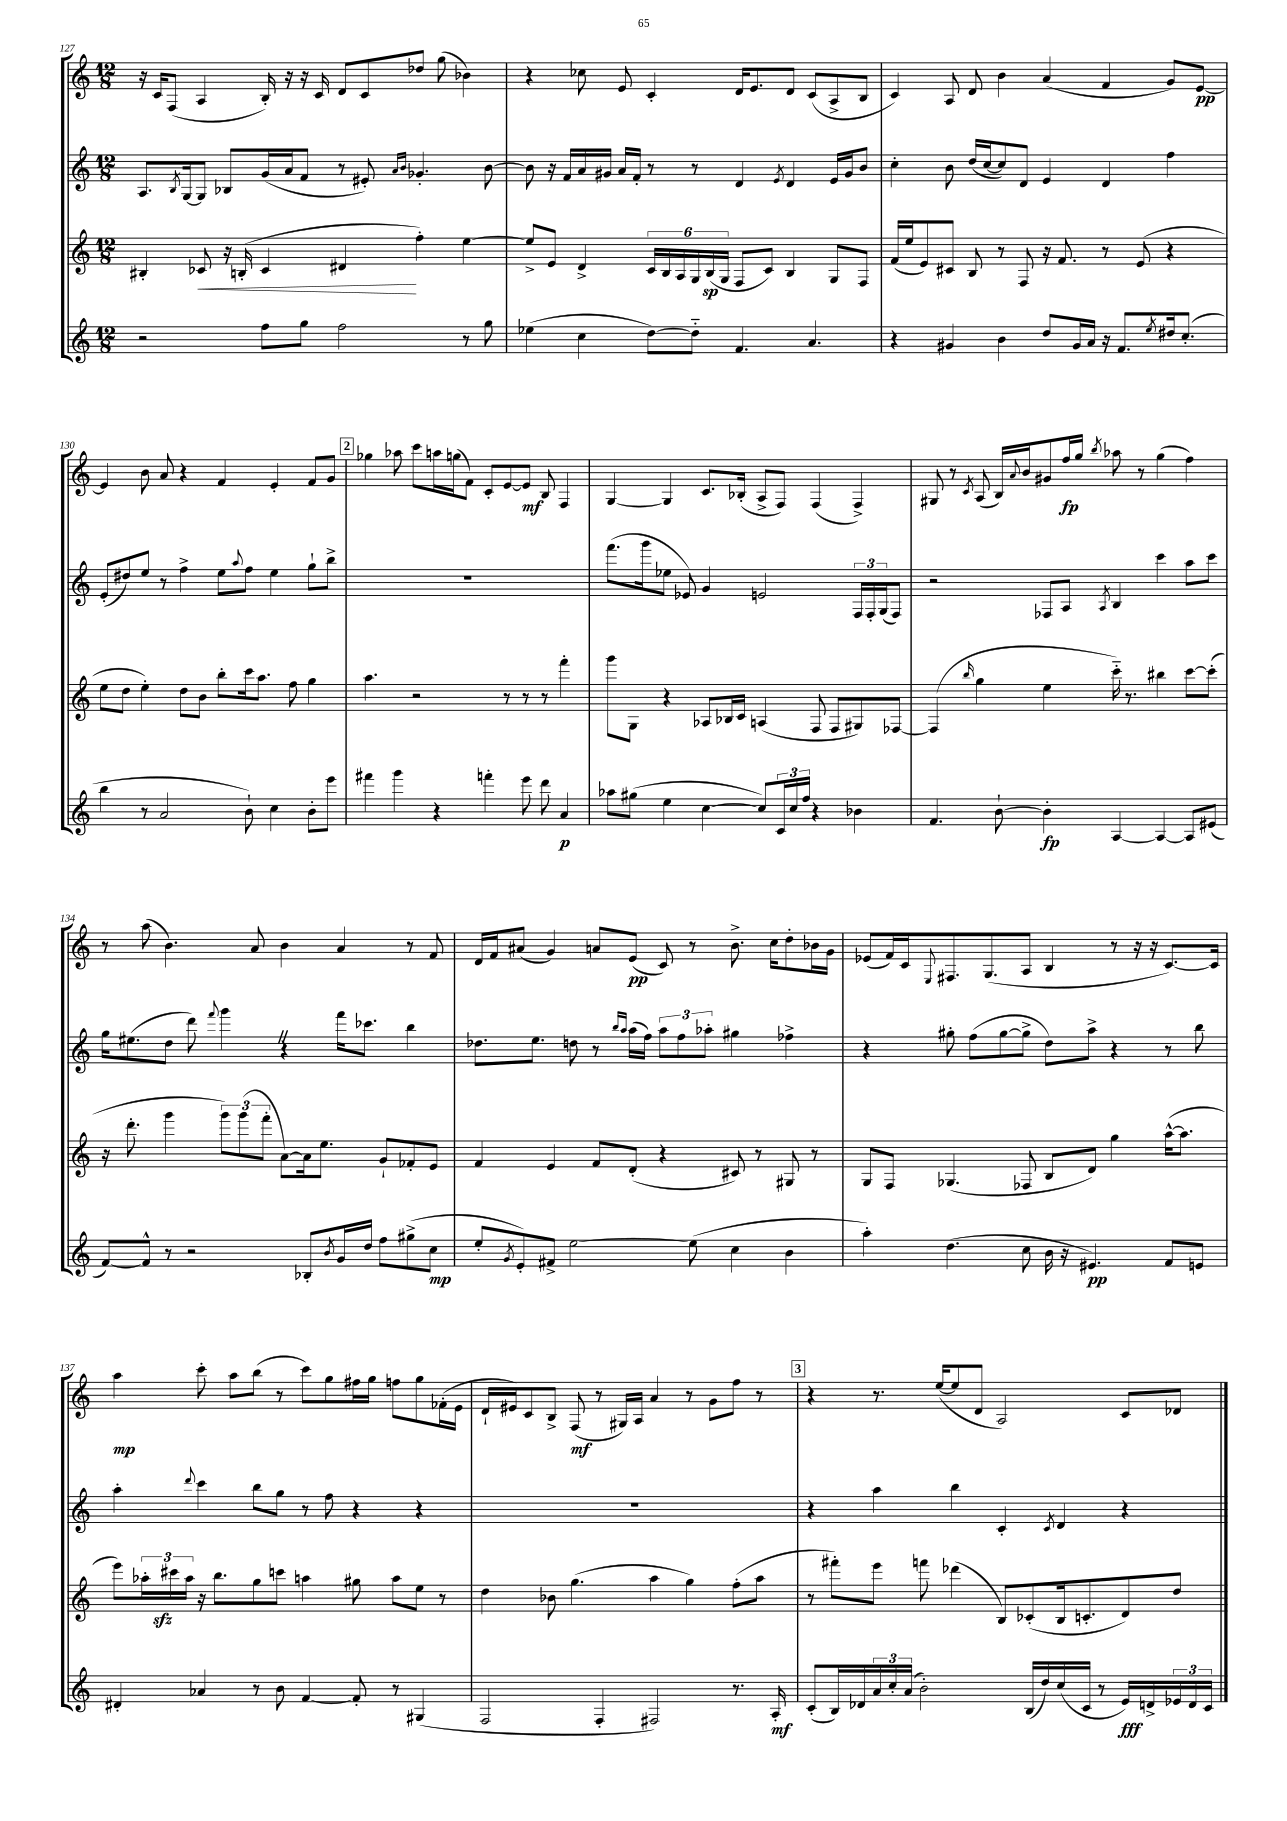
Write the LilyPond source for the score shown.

<<
\new StaffGroup <<
\new Staff = "s0" {
    \clef treble \key c \major \numericTimeSignature \time 12/8
    r16 c'16 f8( a4 b16-.) r16 r16 c'16 d'8 c'8 des''8 g''8( bes'4) |
    r4 ces''8 e'8 c'4-. d'16 e'8. d'8 c'8( a8-> b8 |
    c'4) a8 d'8 b'4 a'4( f'4 g'8) e'8~\pp |
    e'4 b'8 a'8 r4 f'4 e'4-. f'8 g'8 |
    \mark \markup { \box "2" } ges''4 aes''8 c'''8 a''16 g''16( f'8) c'8-. e'8~ e'8\mf b8 f4 |
    g4~ g4 c'8. bes16-.( a8-> f8) f4( f4->) |
    gis8 r8 \acciaccatura { c'8 } a8( b16) \appoggiatura { a'8 } b'16 gis'8 f''16\fp g''16 \acciaccatura { b''8 } aes''8 r8 g''4( f''4) |
    r8 a''8( b'4.) a'8 b'4 a'4 r8 f'8 |
    d'16 f'16 ais'8( g'4) a'8 e'8\pp( c'8) r8 b'8.-> c''16 d''8-. bes'16 g'16 |
    ees'8( f'16) c'16 \appoggiatura { e8 } fis8. g8.( a8 b4 r8 r16 r16 c'8.~) c'16 |
    a''4\mp c'''8-. a''8 b''8( r8 c'''8) g''8 fis''16 g''16 f''8 g''8 fes'16-.( e'16 |
    d'16-! eis'16) c'8 b8-> f8\mf( r8 gis16) a16 a'4 r8 g'8 f''8 r8 |
    \mark \markup { \box "3" } r4 r8. e''16~( e''8 d'8 a2) c'8 des'8 \bar "|." |
}
\new Staff = "s1" {
    \clef treble \key c \major \numericTimeSignature \time 12/8
    a8. \acciaccatura { b8 } g16~ g8 bes8 g'16( a'16 f'8 r8 eis'8-.) \grace { a'16 b'16 } ges'4.-. b'8~ |
    b'8 r16 f'16 a'16 gis'16 a'16 f'16-. r8 r8 d'4 \acciaccatura { e'8 } d'4 e'16 gis'16 b'8 |
    c''4-. b'8 d''16( c''16~ c''8) d'8 e'4 d'4 f''4 |
    e'8-.( dis''8) e''8 r8 f''4-> e''8 \appoggiatura { a''8 } f''8 e''4 g''8-! b''8-> |
    \mark \markup { \box "2" } R1. |
    f'''8.( g'''16 ees''8 ees'8) g'4 e'2 \tuplet 3/2 { f16 f16-. g16( } f8) |
    r2 fes8 a8 \acciaccatura { a8 } b4 c'''4 a''8 c'''8 |
    g''16 eis''8.( d''8 d'''8) \appoggiatura { f'''8 } g'''4 \once \override BreathingSign.text = \markup { \musicglyph "scripts.caesura.straight" } \breathe r4 f'''16 ces'''8. b''4 |
    des''8. e''8. d''8 r8 \grace { b''16 a''16 } a''16( f''16) \tuplet 3/2 { a''8 f''8 aes''8-. } gis''4 fes''4-> |
    r4 gis''8-. f''8( gis''8~ gis''8-> d''8) a''8-> r4 r8 b''8 |
    a''4-. \appoggiatura { d'''8 } c'''4 b''8 g''8 r8 f''8 r4 r4 |
    R1. |
    \mark \markup { \box "3" } r4 a''4 b''4 c'4-. \acciaccatura { c'8 } d'4 r4 \bar "|." |
}
\new Staff = "s2" {
    \clef treble \key c \major \numericTimeSignature \time 12/8
    bis4-. ces'8\< r16 b16-.( ces'4 dis'4\! f''4-.) e''4~ |
    e''8-> e'8 d'4-> \tuplet 6/4 { c'16 b16 a16 g16 b16\sp( g16 } f8 c'8) b4 g8 f8 |
    f'16( e''16 e'8) cis'8 b8 r8 f8 r16 f'8. r8 e'8( r4 |
    e''8 d''8 e''4-.) d''8 b'8 b''8-. c'''16 a''8. f''8 g''4 |
    \mark \markup { \box "2" } a''4. r2 r8 r8 r8 f'''4-. |
    g'''8 g8 r4 aes8 bes16 c'16 a4( f8 f8 gis8) fes8~ |
    fes4( \grace { b''16 } g''4 e''4 c'''16-_) r8. bis''4 c'''8~ c'''8-.( |
    r16 d'''8.-. g'''4 \tuplet 3/2 { g'''8) g'''8( f'''8-. } a'8~) a'16 e''8. g'8-! fes'8-. e'8 |
    f'4 e'4 f'8 d'8-.( r4 cis'8) r8 gis8 r8 |
    g8 f8 ges4.( fes8 b8 d'8) g''4 a''16~-^( a''8. |
    e'''8) \tuplet 3/2 { aes''16-. cis'''16\sfz aes''16 } r16 b''8. g''8 c'''8 a''4 gis''8 a''8 e''8 r8 |
    d''4 bes'8 g''4.( a''4 g''4) f''8-.( a''8 |
    \mark \markup { \box "3" } r8 fis'''8-.) e'''8 f'''8 des'''4( b8) ces'8-.( b16 c'8.-. d'8) d''8 \bar "|." |
}
\new Staff = "s3" {
    \clef treble \key c \major \numericTimeSignature \time 12/8
    r2 f''8 g''8 f''2 r8 g''8 |
    ees''4( c''4 d''8~) d''8-_ f'4. a'4. |
    r4 gis'4 b'4 d''8 gis'16 a'16 r16 f'8. \acciaccatura { e''8 } dis''16 c''8.-.( |
    b''4 r8 a'2 b'8-!) c''4 b'8-. e'''8 |
    \mark \markup { \box "2" } fis'''4 g'''4 r4 f'''4-. e'''8 d'''8 a'4\p |
    aes''8 gis''8( e''4 c''4~ c''8) \tuplet 3/2 { c'16 c''16 f''16 } r4 bes'4 |
    f'4. b'8~-! b'4-.\fp a4~ a4~ a8 eis'8( |
    f'8~) f'8-^ r8 r2 bes8-. \acciaccatura { b'8 } g'16 d''16 f''8 gis''8->( c''8\mp |
    e''8-. \acciaccatura { g'8 } e'8-.) fis'8-> e''2~ e''8( c''4 b'4 |
    a''4-.) d''4.( c''8 b'16 r16 eis'4.\pp) f'8 e'8 |
    dis'4-. aes'4 r8 b'8 f'4~ f'8-. r8 gis4( |
    f2 f4-. fis2) r8. a16-.\mf |
    \mark \markup { \box "3" } c'8-.( b16) des'16 \tuplet 3/2 { a'16 c''16-. a'16( } b'2-.) b16( d''16) c''16( c'16 r8 e'16\fff) d'16-> \tuplet 3/2 { ees'16 d'16 c'16 } \bar "|." |
}
>>
>>
\layout { \context { \Score currentBarNumber = #127 } }
